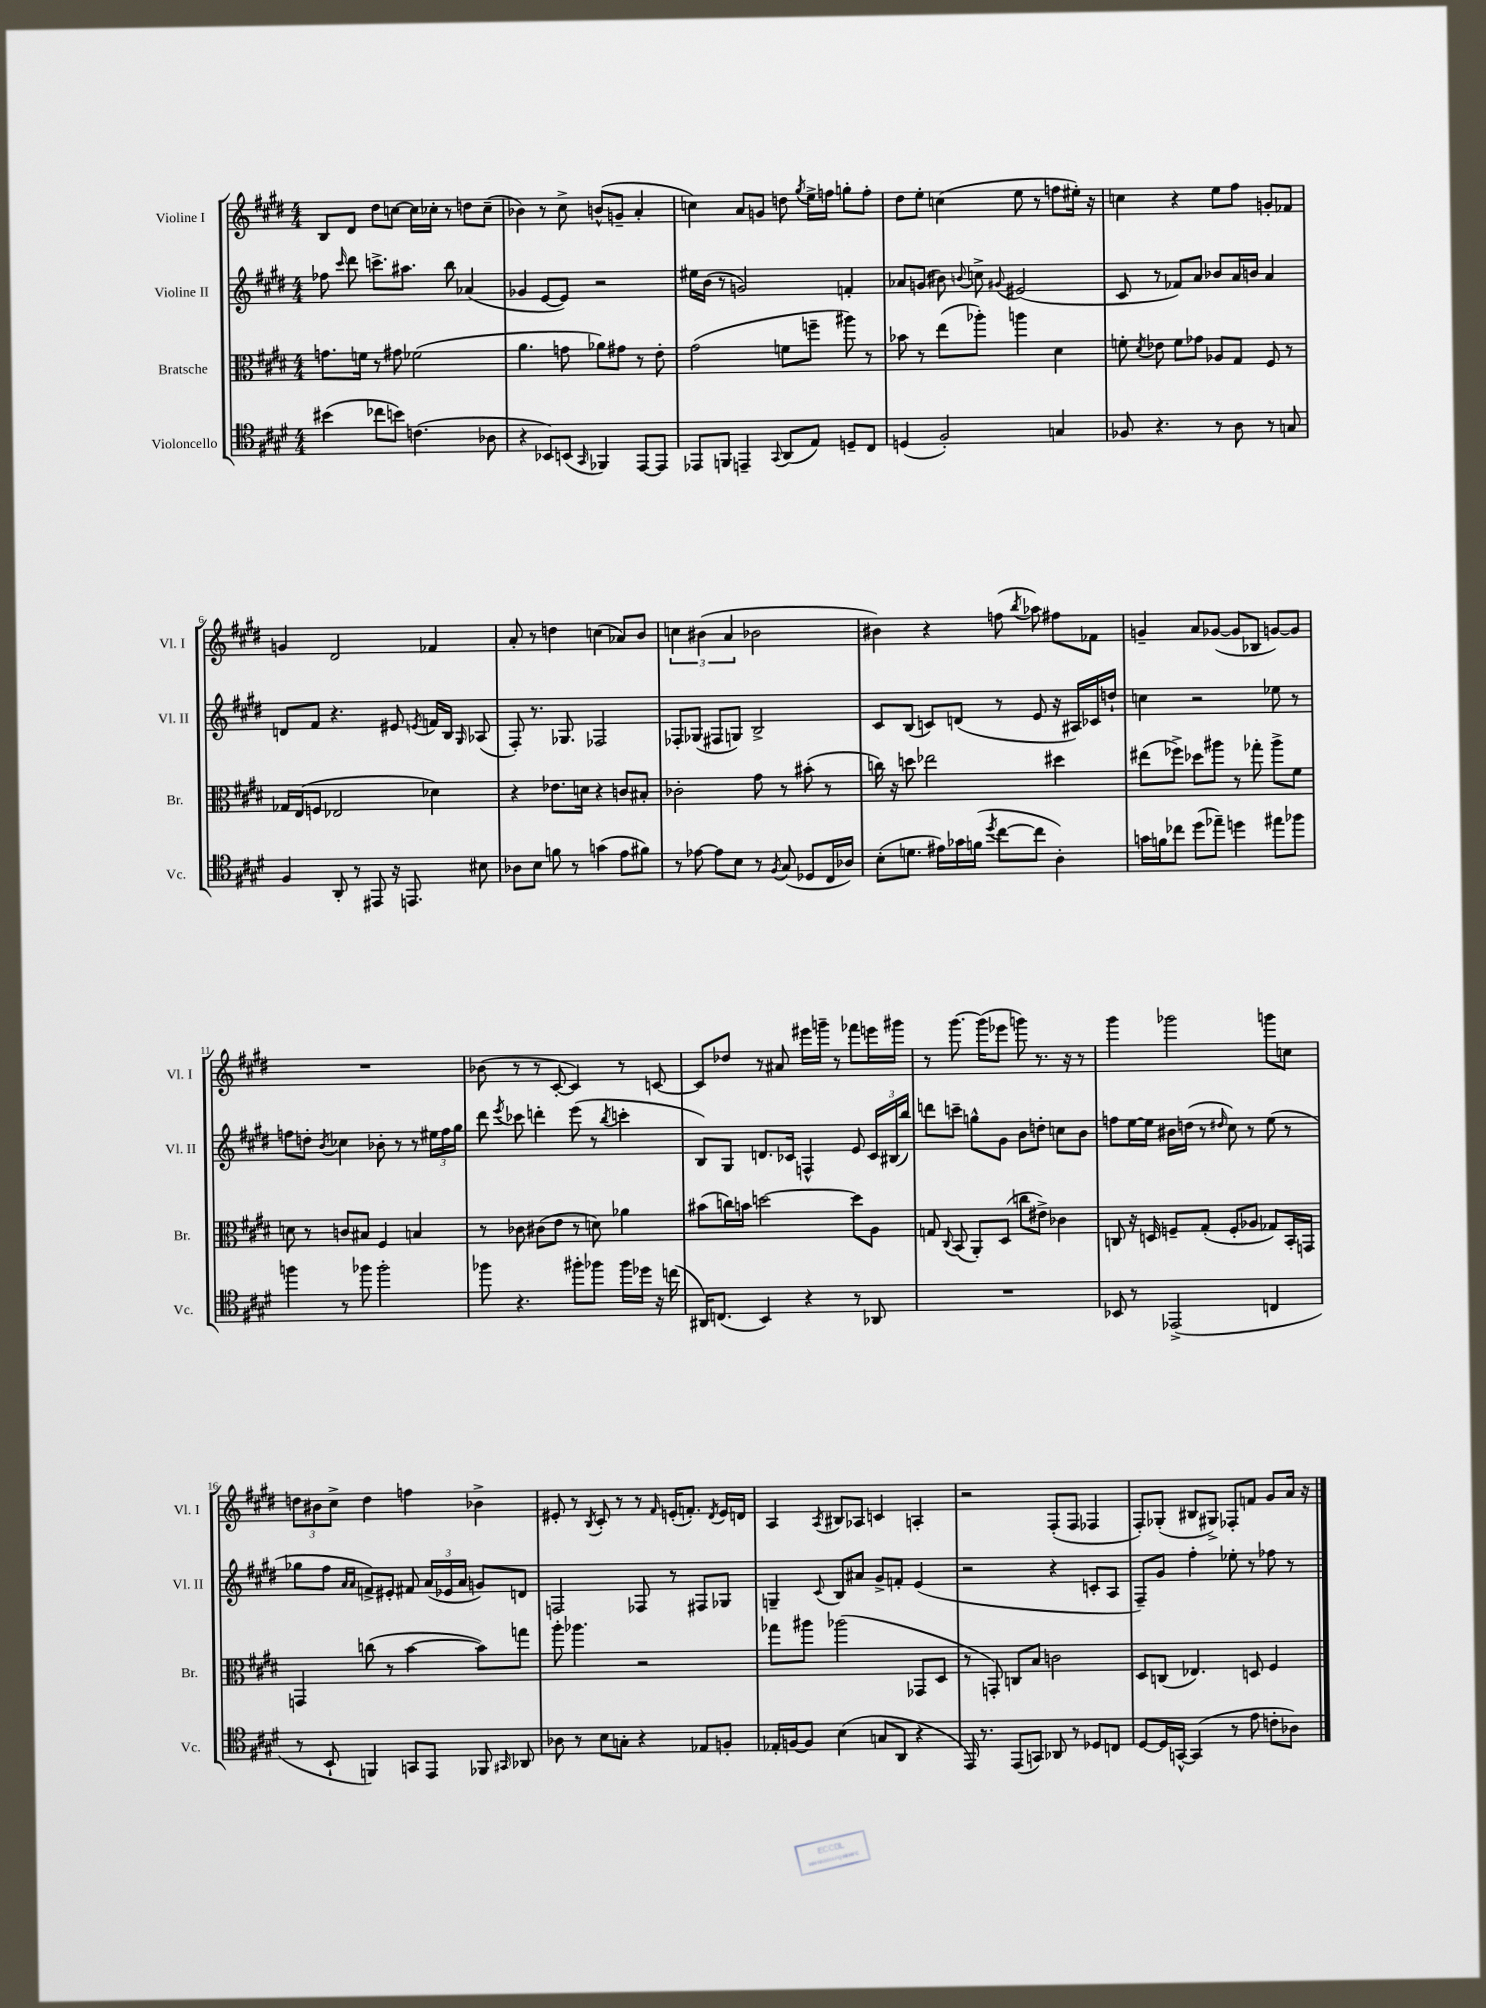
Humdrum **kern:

**kern	**kern	**kern	**kern
*staff4	*staff3	*staff2	*staff1
*clefC4	*clefC3	*clefG2	*clefG2
*k[f#c#g#d#]	*k[f#c#g#d#]	*k[f#c#g#d#]	*k[f#c#g#d#]
*M4/4	*M4/4	*M4/4	*M4/4
(4b#\	8.g\L	8ff-\	8B/L
.	.	16qqccc#/	.
.	.	8ddd#\	8d#/J
.	16f\Jk	.	.
8cc-\L	8r	8.ccc^\L	8dd#\L
8b\J)	8g#\	.	[8cc\J
.	.	8.aa#\J	.
(4.c\	(2f-\	.	16cc\]LL
.	.	.	16cc-'\JJ
.	.	8bb\	8r
.	.	(4a-/	8dd\L
8A-\	.	.	(8cc-~\J
=	=	=	=
4r	4.a\	4g-/	4b-\)
8BB-/L)	.	[8e/L	8r
(8BB/J	8g\	8e/]J)	8cc#^\
16qqGG#/	.	.	.
4FF-/)	8a-\L)	2r	(8b^^/L
.	8g#\J	.	8g~/J
[8EE/L	8r	.	4a'/
8EE/]J	8e'\	.	.
=	=	=	=
8EE-/L	(2g#\	16ee#\LL	4cc\)
.	.	(16b\JJ	.
8FF/J	.	8r	.
4EE~/	.	2g/)	8a/L
.	.	.	8g/J
8qqGG#/	.	.	.
(8AA/L	8f\L	.	8dd\
.	.	.	8qgg#/
8E/J)	8ff~\J	.	16ee^\LL
.	.	.	16ff\JJ
8D~/L	8aa#\)	4f'/	8gg'\L
8C#/J	8r	.	8ff'\J
=	=	=	=
(4D/	8b-\	8a-/L	8dd#\L
.	8r	(8g/J	8ee'\J
2F#'/)	(8ee\L	8b#\)	(4cc\
.	.	8qqb/	.
.	8aa-'\J)	8cc^\	.
.	.	8qqg#/	.
.	4aa\	(2e#/	8ee\
.	.	.	8r
4G/	4d#\	.	8ff\L
.	.	.	16ee#'\Jk)
.	.	.	16r
=	=	=	=
8F-/	8f'\	8c#/	4cc\
.	8qd#/	.	.
4.r	8e-\	8r	.
.	8f\L	8f-/L)	4r
.	8g-\J	8a/J	.
8r	8A-/L	8b-/L	8ee\L
8A\	8G#/J	16a/L	8ff#\J
.	.	16b/JJ	.
8r	8F#/	4a/	8g'/L
8G/	8r	.	8f-/J
=	=	=	=
4F#/	16G-/LL	8d/L	4g/
.	(16E/J	.	.
.	8F/J	8f#/J	.
8AA'/	2E-/	4.r	2d#/
8r	.	.	.
8EE#/	.	.	.
16r	.	8e#/	.
8.EE/	.	.	.
.	.	8qe/	.
.	4d-\)	16f/LL	4f-/
.	.	16B/JJ	.
.	.	16qqG#/	.
8B#\	.	(8A-/	.
=	=	=	=
8A-\L	4r	8F#'/)	8a'/
8B\J	.	8.r	8r
8f\	8.e-\L	.	4dd\
.	.	8.G-/	.
8r	.	.	.
.	16d\Jk	.	.
(4g\	4r	2F-/	(4cc\
8e\L	8c/L	.	8a-/L)
8f#\J)	8B#'/J	.	8b/J
=	=	=	=
8r	2c-'\	8F-'/L	6cc\
[8e-\	.	(8G-/J	.
.	.	.	(6b#\
8e-\]L	.	8F#/L	.
.	.	.	6a/
8B\J	.	8G/J)	.
8r	8g#\	2B^/	2b-\
8qF#/	.	.	.
(8G#/	8r	.	.
8D-/L	(8b#'\	.	.
16C#/L	8r	.	.
16A-/JJ)	.	.	.
=	=	=	=
(8B'\L	16cc\)	8c#/L	4b#\)
.	16r	.	.
8.d\J	8dd\	(8B/J	.
.	2ee-\	8c/L)	4r
16e#\LL)	.	.	.
16g-\	.	(8d/J	.
(16f\JJ	.	.	.
8qdd#/	.	.	.
[8cc#\L	.	8r	(8ff\
.	.	.	8qbb/
8cc#\]J	.	8e/	8aa-\)
4A'\)	4dd#\	16r	8ff#\L
.	.	16A#/LL)	.
.	.	16c-/	8f-\J
.	.	16dd`/JJ	.
=	=	=	=
16g\LL	(8ee#\L	4cc\	4g~/
16f\J	.	.	.
8cc-\J	8ff-^\J)	.	.
(8dd#\L	8dd-\L	2r	8a/L
8ee-~\J)	8aa#\J	.	([8g-/J
4dd\	8r	.	8g-/]L
.	8gg-'\	.	8B-/J
8ee#\L	8aa#^\L	8ee-\	[8g/L)
8ff-\J	8f#\J	8r	8g/]J
=	=	=	=
4ff\	8d\	8ff\L	1r
.	8r	8dd'\J	.
.	.	8qb/	.
8r	8c/L	4cc-\	.
8ff-\	8B#/J	.	.
2ff-'\	4F#/	8b-'\	.
.	.	8r	.
.	4B/	8r	.
.	.	24ee#\LL	.
.	.	24ff\	.
.	.	24gg#\JJ	.
=	=	=	=
8ff-\	8r	8ddd#\	(8b-\
.	.	8qeee/	.
4.r	8c-\	8ccc-\	8r
.	(8c#\L	4ddd'\	8r
.	8e\J	.	[8c#'/
8ff#'\L	8r	(8eee\	4c#/])
8ff-\J	8d\)	8r	.
.	.	8qbb/	.
16ff-\LL	4a-\	4ccc'\	8r
16dd-\JJ	.	.	.
16r	.	.	[8c/
(16cc\	.	.	.
=	=	=	=
16AA#/LK)	(8b#\L	8B/L)	8c/]L
(8.C/J	.	.	.
.	16cc\L)	8G#/J	8dd-/J
.	16b\JJ	.	.
4BB/)	[2dd\	8.d/L	8r
.	.	.	8a#/
.	.	16c-/Jk	.
4r	.	4F^^/	16eee#\LL
.	.	.	16ggg~\JJ
.	.	.	8r
8r	8dd\]L	8e/	8fff-\L
8AA-/	8A\J	24c-/LL	16eee\L
.	.	(24B#/	.
.	.	.	16ggg#\JJ
.	.	24bb/JJ)	.
=	=	=	=
1r	8G/	8ddd\L	8r
.	8qqC#/	.	.
.	(8BB/	8ccc~\J	[8.ggg#\
.	8AA'/L)	8gg^^\L	.
.	.	.	(16ggg#\]LK
.	(8D#/J	8g#\J	8eee-\J
.	8cc\L	8b\L	8ggg\)
.	8e#^\J)	8dd'\J	8.r
.	4c-\	8cc\L	.
.	.	.	16r
.	.	8b\J	8r
=	=	=	=
8BB-/	8C/	8ff\L	4ggg#\
8r	16r	[16ee\L	.
.	16D/	16ee\]JJ	.
(2EE-^/	8F~/L	16b#\LL	2ggg-\
.	.	(16dd\JJ	.
.	(8G#'/J	8r	.
.	.	16qqdd#/	.
.	8F'/L	8cc#\)	.
.	8A-/J	8r	.
4C/	8G-/L)	(8ee\	8ggg\L
.	16BB'/L	8r	8cc\J
.	16GG/JJ	.	.
=	=	=	=
8r	4GG/	8gg-\L	12dd\L
.	.	.	12b#\
8BB`/	.	8ff#\J	.
.	.	.	12cc#^\J
.	.	16qqa/LL	.
.	.	16qqa/JJ	.
4FF/)	(8cc\	8f^/L)	4dd\
.	8r	8e#'/J	.
8GG/L	[4b\	8f#/	4ff\
8EE/J	.	(24a/LL	.
.	.	24e-/	.
.	.	24a/JJ	.
8FF-/	8b\]L)	8g/L)	4b-^\
16qqGG#/	.	.	.
8AA-/	8gg\J	8d/J	.
=	=	=	=
8A-\	8aa'\	2F/	8e#'/
8r	4.aa-\	.	8r
.	.	.	8qB/
8B\L	.	.	8c#'/
8G'\J	.	.	8r
4r	2r	8F-/	8r
.	.	.	16qqf#/
.	.	8r	(16e'/LK
.	.	.	8.f'/J)
8E-/L	.	8F#/L	.
.	.	.	8qd#/
8F'/J	.	8G-/J	16e/LL
.	.	.	16d/JJ
=	=	=	=
16E-'/LL	8gg-\L	4G~/	4A/
[16F/J	.	.	.
8F/]J	8aa#\J	.	.
.	.	8qqc#/	8qA/
(4B\	(2aa-\	8B/L	8B#/L
.	.	8a#/J	8A-/J
8G/L	.	8g#^/L	4c/
8AA/J	.	8f'/J	.
4r	8GG-/L	(4e/	4A'/
.	8D#/J	.	.
=	=	=	=
16EE/)	8r	2r	2r
8.r	.	.	.
.	8GG'/)	.	.
(8EE/L	8C/L	.	.
8GG/J)	8B/J	.	.
8AA-/	2c\	4r	(8F#'/L
8r	.	.	8F#/J
8D-/L	.	8c'/L	4F-/
8C/J	.	8A/J	.
=	=	=	=
[8D#/L	8D#/L	8F#~/L)	8F#'/L)
16D#/]L	(8C/J	8g#/J	(8G-'/J
[16GG^^/JJ	.	.	.
(4GG/]	4.E-/)	4ff#'\	8B#/L
.	.	.	8G#^/J)
8r	.	8ee-'\	8F-'/L
8e\	8D/	8r	8f/J
8c'\L	4F#/	8ff-\	8g#/L
8A-\J)	.	8r	16a/Jk
.	.	.	16r
==	==	==	==
*-	*-	*-	*-
